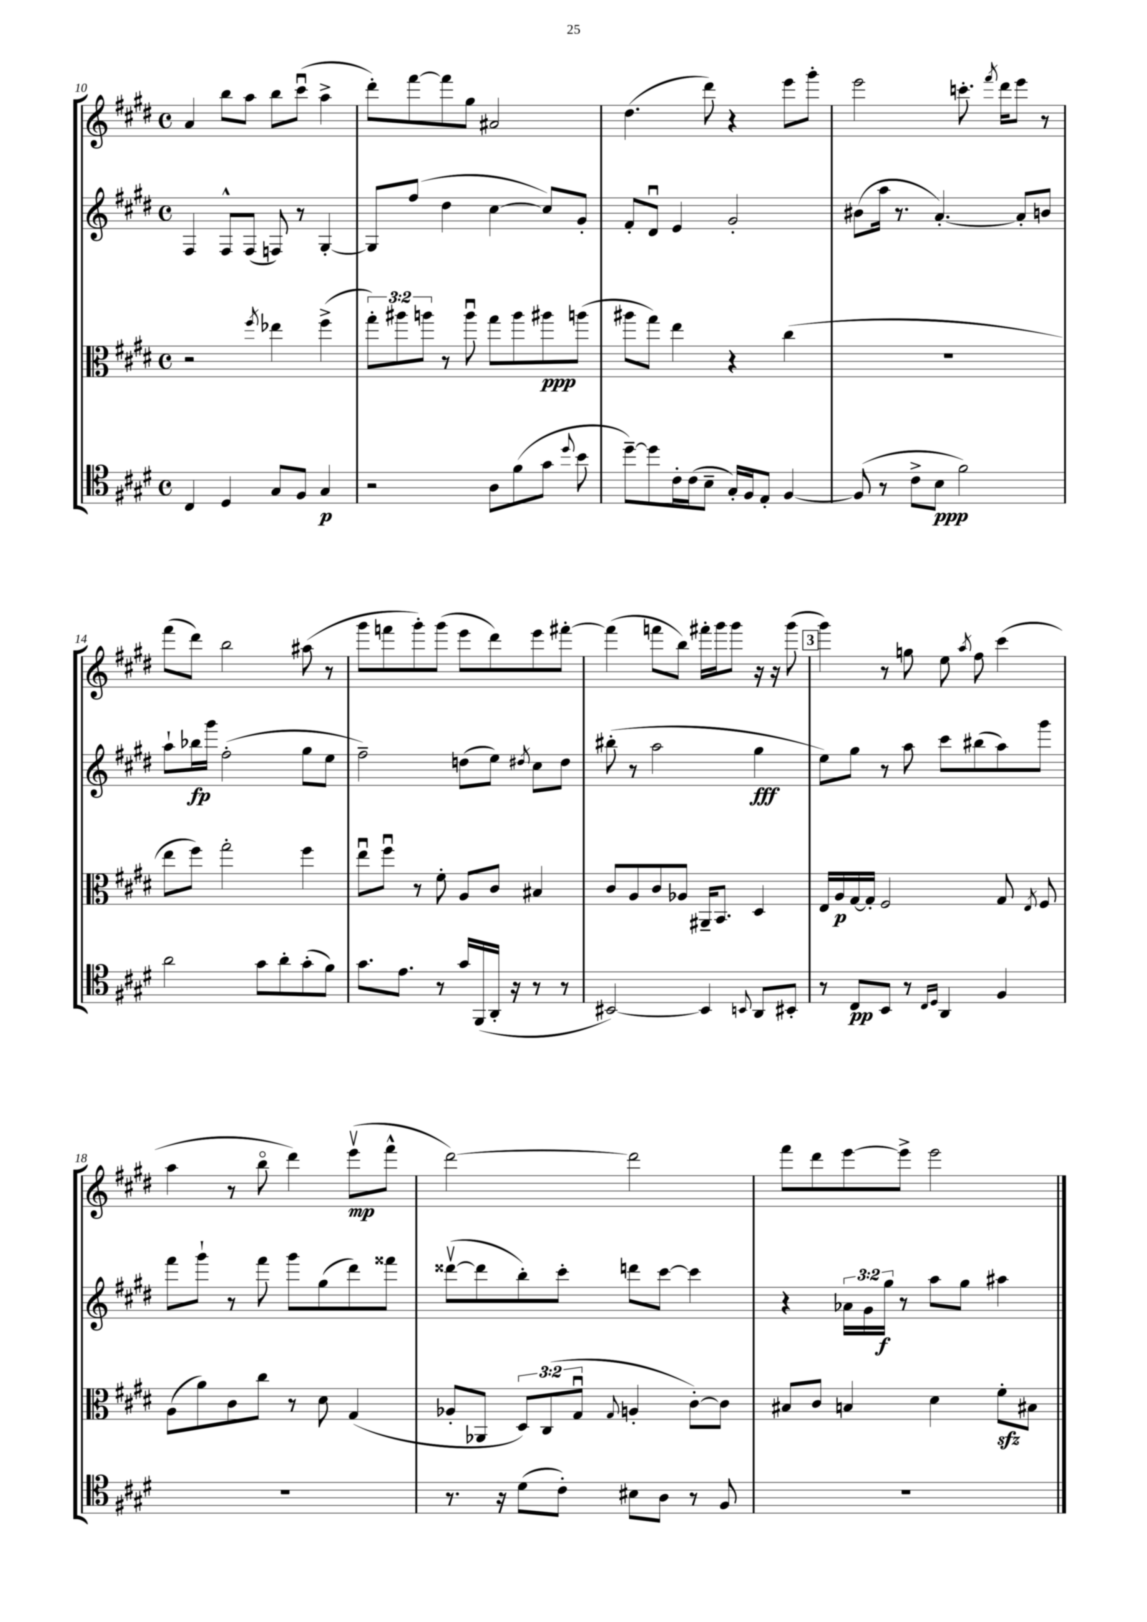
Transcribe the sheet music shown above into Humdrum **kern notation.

**kern	**dynam	**kern	**dynam	**kern	**dynam	**kern	**dynam
*part4	*part4	*part3	*part3	*part2	*part2	*part1	*part1
*staff4	*staff4	*staff3	*staff3	*staff2	*staff2	*staff1	*staff1
*clefC4	*	*clefC3	*	*clefG2	*	*clefG2	*
*k[f#c#g#d#]	*	*k[f#c#g#d#]	*	*k[f#c#g#d#]	*	*k[f#c#g#d#]	*
*M4/4	*	*M4/4	*	*M4/4	*	*M4/4	*
*met(c)	*	*met(c)	*	*met(c)	*	*met(c)	*
=10	=10	=10	=10	=10	=10	=10	=10
4C#/	.	2r	.	4F#/	.	4a/	.
4D#/	.	.	.	8F#^^/L	.	8bb\L	.
.	.	.	.	(8F#/J	.	8aa\J	.
.	.	8qff#/	.	.	.	.	.
8G#/L	.	4ee-X\	.	8Fn/)	.	8bb\L	.
8F#/J	.	.	.	8r	.	(8ccc#u\J	.
4G#/	p	(4ff#^\	.	[4G#'/	.	4aa^\	.
=11	=11	=11	=11	=11	=11	=11	=11
2r	.	12gg#'\L)	.	8G#/L]	.	8ddd#'\L)	.
.	.	12aa#X\	.	.	.	.	.
.	.	.	.	(8ff#/J	.	[8fff#\	.
.	.	12aan\J	.	.	.	.	.
.	.	8r	.	4dd#\	.	8fff#\]	.
.	.	8aau\	.	.	.	8gg#\J	.
8A\L	.	8gg#\L	.	[4cc#\	.	2a#X/	.
(8f#\	.	8aa\	.	.	.	.	.
8g#\J	.	8aa#X\	ppp	8cc#/L])	.	.	.
8qqdd#/	.	.	.	.	.	.	.
8b\	.	(8aan\J	.	8g#'/J	.	.	.
=12	=12	=12	=12	=12	=12	=12	=12
[8dd#~\L)	.	8aa#X\L	.	8f#'/L	.	(4.dd#\	.
8dd#\]	.	8gg#\J)	.	8d#u/J	.	.	.
16c#'\L	.	4ee\	.	4e/	.	.	.
(16c#\J	.	.	.	.	.	.	.
8B~\J	.	.	.	.	.	8ddd#\)	.
16G#'/LL)	.	4r	.	2g#'/	.	4r	.
16F#/J	.	.	.	.	.	.	.
8E'/J	.	.	.	.	.	.	.
[4F#/	.	(4cc#\	.	.	.	8eee\L	.
.	.	.	.	.	.	8ggg#'\J	.
=13	=13	=13	=13	=13	=13	=13	=13
(8F#/]	.	1r	.	(8b#X\L	.	2eee\	.
8r	.	.	.	16aa\Jk	.	.	.
.	.	.	.	8.r	.	.	.
8c#^\L	.	.	.	.	.	.	.
8B\J	ppp	.	.	[4.a'/)	.	.	.
2f#\)	.	.	.	.	.	8.cccn'\	.
.	.	.	.	.	.	8qfff#/	.
.	.	.	.	.	.	16ddd#\KL	.
.	.	.	.	8a'/L]	.	8eee\J	.
.	.	.	.	8bn/J	.	8r	.
!!LO:LB:g=z
=14	=14	=14	=14	=14	=14	=14	=14
2a\	.	8ee\L	.	8aa`\L	.	(8fff#\L	.
.	.	8ff#\J)	.	16bb-X\L	fp	8ddd#\J)	.
.	.	.	.	16ggg#\JJ	.	.	.
.	.	2gg#'\	.	(2ff#'\	.	2bb\	.
8g#\L	.	.	.	.	.	.	.
8a'\	.	.	.	.	.	.	.
(8g#'\	.	4ff#\	.	8gg#\L	.	(8aa#X\	.
8f#\J)	.	.	.	8ee\J	.	8r	.
=15	=15	=15	=15	=15	=15	=15	=15
8.g#\L	.	8eeu\L	.	2ff#~\)	.	8ggg#\L	.
.	.	8ff#u\J	.	.	.	8fffn\	.
8.e\J	.	.	.	.	.	.	.
.	.	8r	.	.	.	8ggg#'\)	.
8r	.	8f#'\	.	.	.	(8ggg#\J	.
16g#/LL	.	8A/L	.	(8ddn\L	.	8eee\L	.
(16FF#/	.	.	.	.	.	.	.
16AA'/JJ	.	8c#/J	.	8ee\J)	.	8ddd#\)	.
16r	.	.	.	.	.	.	.
.	.	.	.	8qdd#X/	.	.	.
8r	.	4B#X/	.	8cc#\L	.	8eee\	.
8r	.	.	.	8dd#\J	.	[8fff#X'\J	.
=16	=16	=16	=16	=16	=16	=16	=16
[2BB#X/)	.	8c#/L	.	(8bb#X'\	.	(4fff#\]	.
.	.	8A/	.	8r	.	.	.
.	.	8c#/	.	2aa\	.	8fffn\L	.
.	.	8A-X/J	.	.	.	8bb\J)	.
4BB#/]	.	16AA#X~/KL	.	.	.	16fff#X'\LL	.
.	.	8.BB/J	.	.	.	16ggg#\J	.
.	.	.	.	.	.	8ggg#\J	.
8qqBBn/	.	.	.	.	.	.	.
8AA/L	.	4D#/	.	4gg#\	fff	16r	.
.	.	.	.	.	.	16r	.
8BB#X'/J	.	.	.	.	.	(8ggg#\	.
!!LO:REH:place=s1:t=3
=17	=17	=17	=17	=17	=17	=17	=17
8r	.	16E/LL	.	8ee\L)	.	4ggg#\)	.
.	.	16A/	p	.	.	.	.
8C#/L	pp	[16G#/	.	8gg#\J	.	.	.
.	.	16G#'/JJ]	.	.	.	.	.
8BB/J	.	2F#/	.	8r	.	8r	.
8r	.	.	.	8aa\	.	8ggn\	.
16qqC#/LL	.	.	.	.	.	.	.
16qqD#/JJ	.	.	.	.	.	.	.
4AA/	.	.	.	8ccc#\L	.	8ee\	.
.	.	.	.	.	.	8qaa/	.
.	.	.	.	(8bb#X\	.	8ff#\	.
4F#/	.	8G#/	.	8aa\)	.	(4ccc#\	.
.	.	8qE/	.	.	.	.	.
.	.	8F#/	.	8ggg#\J	.	.	.
!!LO:LB:g=z
=18	=18	=18	=18	=18	=18	=18	=18
1r	.	(8A\L	.	8fff#\L	.	4aa\	.
.	.	8a\)	.	8ggg#`\J	.	.	.
.	.	8c#\	.	8r	.	8r	.
.	.	8cc#\J	.	8fff#\	.	8bb\	.
.	.	8r	.	8ggg#\L	.	4ddd#\)	.
.	.	8d#\	.	(8gg#\	.	.	.
.	.	(4G#/	.	8ddd#\)	.	(8eeev\L	mp
.	.	.	.	8fff##X\J	.	8fff#^^\J	.
=19	=19	=19	=19	=19	=19	=19	=19
8.r	.	8A-X'/L	.	([8ddd##Xv\L	.	[2ddd#\)	.
.	.	8AA-X/J	.	8ddd##\]	.	.	.
16r	.	.	.	.	.	.	.
(8d#\L	.	12D#/L)	.	8bb'\)	.	.	.
.	.	(12C#/	.	.	.	.	.
8c#'\J)	.	.	.	8ccc#'\J	.	.	.
.	.	12G#u/J	.	.	.	.	.
.	.	8qqG#/	.	.	.	.	.
8B#X\L	.	4An'/	.	8dddn\L	.	2ddd#\]	.
8A\J	.	.	.	[8ccc#\J	.	.	.
8r	.	[8c#'\L)	.	4ccc#\]	.	.	.
8F#/	.	8c#\J]	.	.	.	.	.
=20	=20	=20	=20	=20	=20	=20	=20
1r	.	8B#X/L	.	4r	.	8fff#\L	.
.	.	8c#/J	.	.	.	8ddd#\	.
.	.	4Bn/	.	24a-X\LL	.	[8eee\	.
.	.	.	.	24g#\	.	.	.
.	.	.	.	24gg#\JJ	f	.	.
.	.	.	.	8r	.	8eee^\J]	.
.	.	4d#\	.	8aa\L	.	2eee\	.
.	.	.	.	8gg#\J	.	.	.
.	.	8f#zz'\L	.	4aa#X\	.	.	.
.	.	8B#X\J	.	.	.	.	.
==	==	==	==	==	==	==	==
*-	*-	*-	*-	*-	*-	*-	*-
